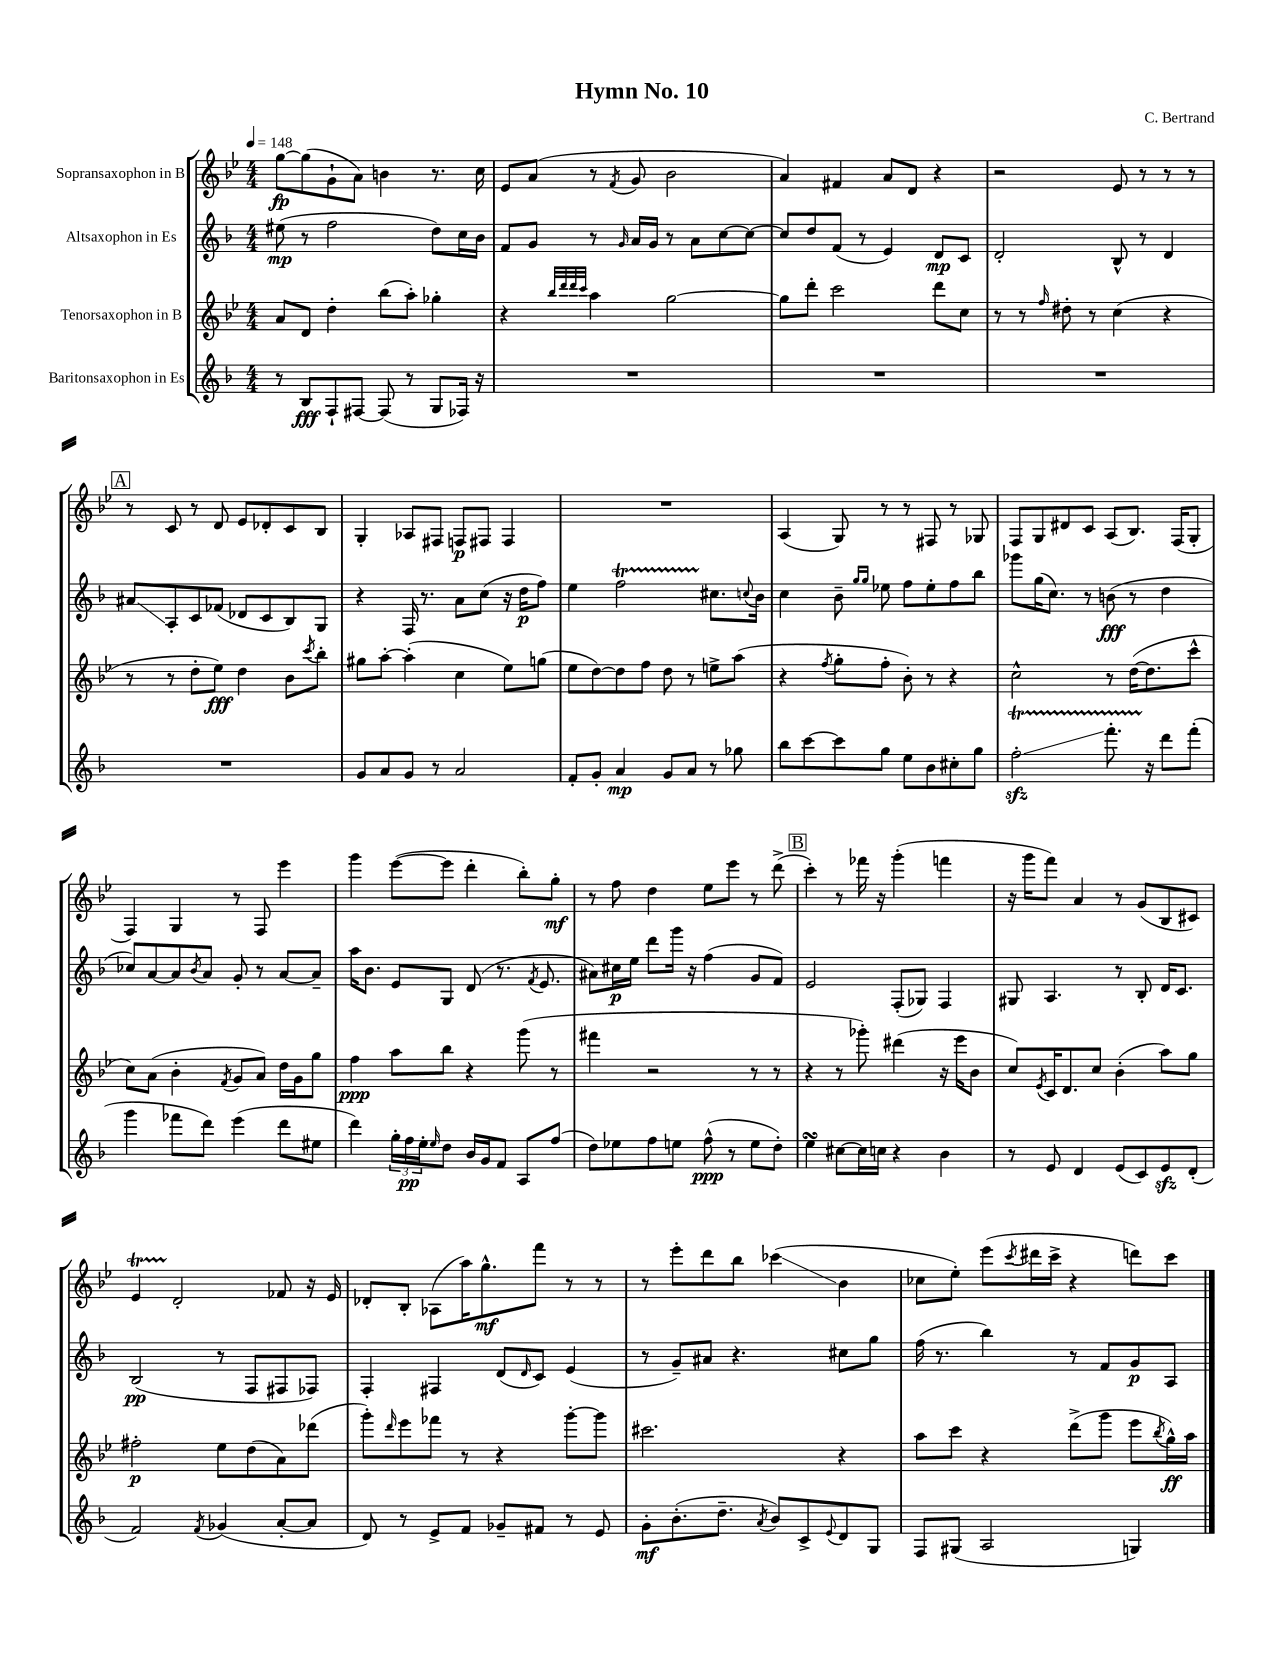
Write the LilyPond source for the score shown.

\header { title = "Hymn No. 10" composer = "C. Bertrand" }
<<
\new StaffGroup <<
\new Staff = "s0" \with { instrumentName = "Sopransaxophon in B" } {
    \clef treble \key bes \major \numericTimeSignature \time 4/4 \tempo 4 = 148
    g''8~\fp g''8( g'8-! a'8) b'4 r8. c''16 |
    ees'8 a'8( r8 \acciaccatura { f'8 } g'8 bes'2 |
    a'4) fis'4 a'8 d'8 r4 |
    r2 ees'8 r8 r8 r8 |
    \mark \markup { \box "A" } r8 c'8 r8 d'8 ees'8 des'8-. c'8 bes8 |
    g4-. aes8 fis8 f8\p fis8 fis4 |
    R1 |
    a4( g8) r8 r8 fis8 r8 ges8 |
    f8 g8 dis'8 c'8 a8( bes8.) f16( g8-. |
    f4) g4 r8 f8 ees'''4 |
    g'''4 ees'''8~( ees'''8 d'''4-. bes''8-.) g''8-.\mf |
    r8 f''8 d''4 ees''8 ees'''8 r8 d'''8->( |
    \mark \markup { \box "B" } c'''4-.) r8 fes'''16 r16 g'''4-.( f'''4 |
    r16 g'''16 f'''8) a'4 r8 g'8( bes8 cis'8) |
    ees'4\startTrillSpan d'2-.\stopTrillSpan fes'8 r16 ees'16 |
    des'8-. bes8-. aes8( a''16) g''8.-^\mf f'''8 r8 r8 |
    r8 ees'''8-. d'''8 bes''8 ces'''4\glissando( bes'4 |
    ces''8 ees''8-.) ees'''8( \acciaccatura { c'''8 } dis'''16 c'''16-> r4 d'''8) c'''8 \bar "|." |
}
\new Staff = "s1" \with { instrumentName = "Altsaxophon in Es" } {
    \clef treble \key f \major \numericTimeSignature \time 4/4
    eis''8\mp( r8 f''2 d''8) c''16 bes'16 |
    f'8 g'8 r8 \grace { g'16 } a'16 g'16 r8 a'8 c''8~ c''8~ |
    c''8 d''8 f'8( r8 e'4) d'8\mp c'8 |
    d'2-. bes8-^ r8 d'4 |
    \mark \markup { \box "A" } ais'8\glissando a8-. c'8 fes'8( des'8 c'8 bes8) g8 |
    r4 f16 r8. a'8 c''8( r16 d''16\p f''8) |
    e''4 f''2\startTrillSpan cis''8.\stopTrillSpan \appoggiatura { c''8 } bes'16 |
    c''4 bes'8-- \grace { g''16 g''16 } ees''8 f''8 ees''8-. f''8 bes''8 |
    ges'''8 g''16( c''8.) r8 b'8\fff( r8 d''4 |
    ces''8) a'8~ a'8 \acciaccatura { bes'8 } a'8 g'8-. r8 a'8~ a'8-- |
    a''16 bes'8. e'8 g8 d'8( r8. \acciaccatura { f'8 } e'8. |
    ais'8) cis''16\p e''16 d'''8 g'''16 r16 f''4( g'8 f'8) |
    \mark \markup { \box "B" } e'2 f8-.( ges8) f4 |
    gis8 a4. r8 bes8-. d'16 c'8. |
    bes2\pp( r8 f8 fis8 fes8) |
    f4-. fis4 d'8( \grace { d'16 } c'8) e'4( |
    r8 g'8--) ais'8 r4. cis''8 g''8 |
    f''16( r8. bes''4) r8 f'8 g'8\p a8 \bar "|." |
}
\new Staff = "s2" \with { instrumentName = "Tenorsaxophon in B" } {
    \clef treble \key bes \major \numericTimeSignature \time 4/4
    a'8 d'8 d''4-. bes''8( a''8-.) ges''4-. |
    r4 \grace { bes''32 d'''32 d'''32 c'''32 } a''4 g''2~ |
    g''8 d'''8-. c'''2 d'''8 c''8 |
    r8 r8 \grace { f''16 } dis''8-. r8 c''4( r4 |
    \mark \markup { \box "A" } r8 r8 d''8-. ees''8\fff) d''4 bes'8 \acciaccatura { c'''8 } bes''8-. |
    gis''8 a''8~-. a''4-.( c''4 ees''8) g''8( |
    ees''8 d''8~) d''8 f''8 d''8 r8 e''8-> a''8( |
    r4 \acciaccatura { f''8 } g''8-. f''8-. bes'8-.) r8 r4 |
    c''2-^ r8 d''16~( d''8. c'''8-^ |
    c''8) a'8( bes'4-. \acciaccatura { f'8 } g'8 a'8) d''16 g'16 g''8 |
    f''4\ppp a''8 bes''8 r4 g'''8( r8 |
    fis'''4 r2 r8 r8 |
    \mark \markup { \box "B" } r4 r8 ges'''8-.) dis'''4( r16 ees'''16 bes'8 |
    c''8) \acciaccatura { ees'8 } c'16 d'8. c''8 bes'4-.( a''8) g''8 |
    fis''2-.\p ees''8 d''8( a'8) des'''8( |
    g'''8-.) \grace { d'''16 } ees'''8 fes'''8 r8 r4 g'''8~-. g'''8 |
    cis'''2. r4 |
    a''8 c'''8 r4 d'''8->( g'''8 ees'''8 \acciaccatura { bes''8 } g''16-^\ff) a''16 \bar "|." |
}
\new Staff = "s3" \with { instrumentName = "Baritonsaxophon in Es" } {
    \clef treble \key f \major \numericTimeSignature \time 4/4
    r8 bes8\fff f8-! fis8~ fis8( r8 g8 fes16) r16 |
    R1 |
    R1 |
    R1 |
    \mark \markup { \box "A" } R1 |
    g'8 a'8 g'8 r8 a'2 |
    f'8-. g'8-. a'4\mp g'8 a'8 r8 ges''8 |
    bes''8 c'''8~ c'''8 g''8 e''8 bes'8 cis''8-. g''8 |
    f''2-.\startTrillSpan\glissando\sfz f'''8.-. r16\stopTrillSpan d'''8 f'''8-.( |
    g'''4 fes'''8 d'''8) e'''4( d'''8 eis''8 |
    d'''4) \tuplet 3/2 { g''16-. f''16\pp e''16-. } \grace { e''16 } d''8 bes'16 g'16 f'8 a8 f''8( |
    d''8) ees''8 f''8 e''8 f''8-^\ppp( r8 e''8 d''8-.) |
    \mark \markup { \box "B" } e''4\turn cis''8~ cis''16 c''16 r4 bes'4 |
    r8 e'8 d'4 e'8( c'8) e'8\sfz d'8-.( |
    f'2) \acciaccatura { f'8 } ges'4( a'8~-. a'8 |
    d'8) r8 e'8-> f'8 ges'8-- fis'8 r8 e'8 |
    g'8-.\mf bes'8.-.( d''8.-- \acciaccatura { a'8 } bes'8) c'8-> \appoggiatura { e'8 } d'8 g8 |
    f8 gis8( a2 g4) \bar "|." |
}
>>
>>
\layout { \context { \Score \remove "Bar_number_engraver" } }
